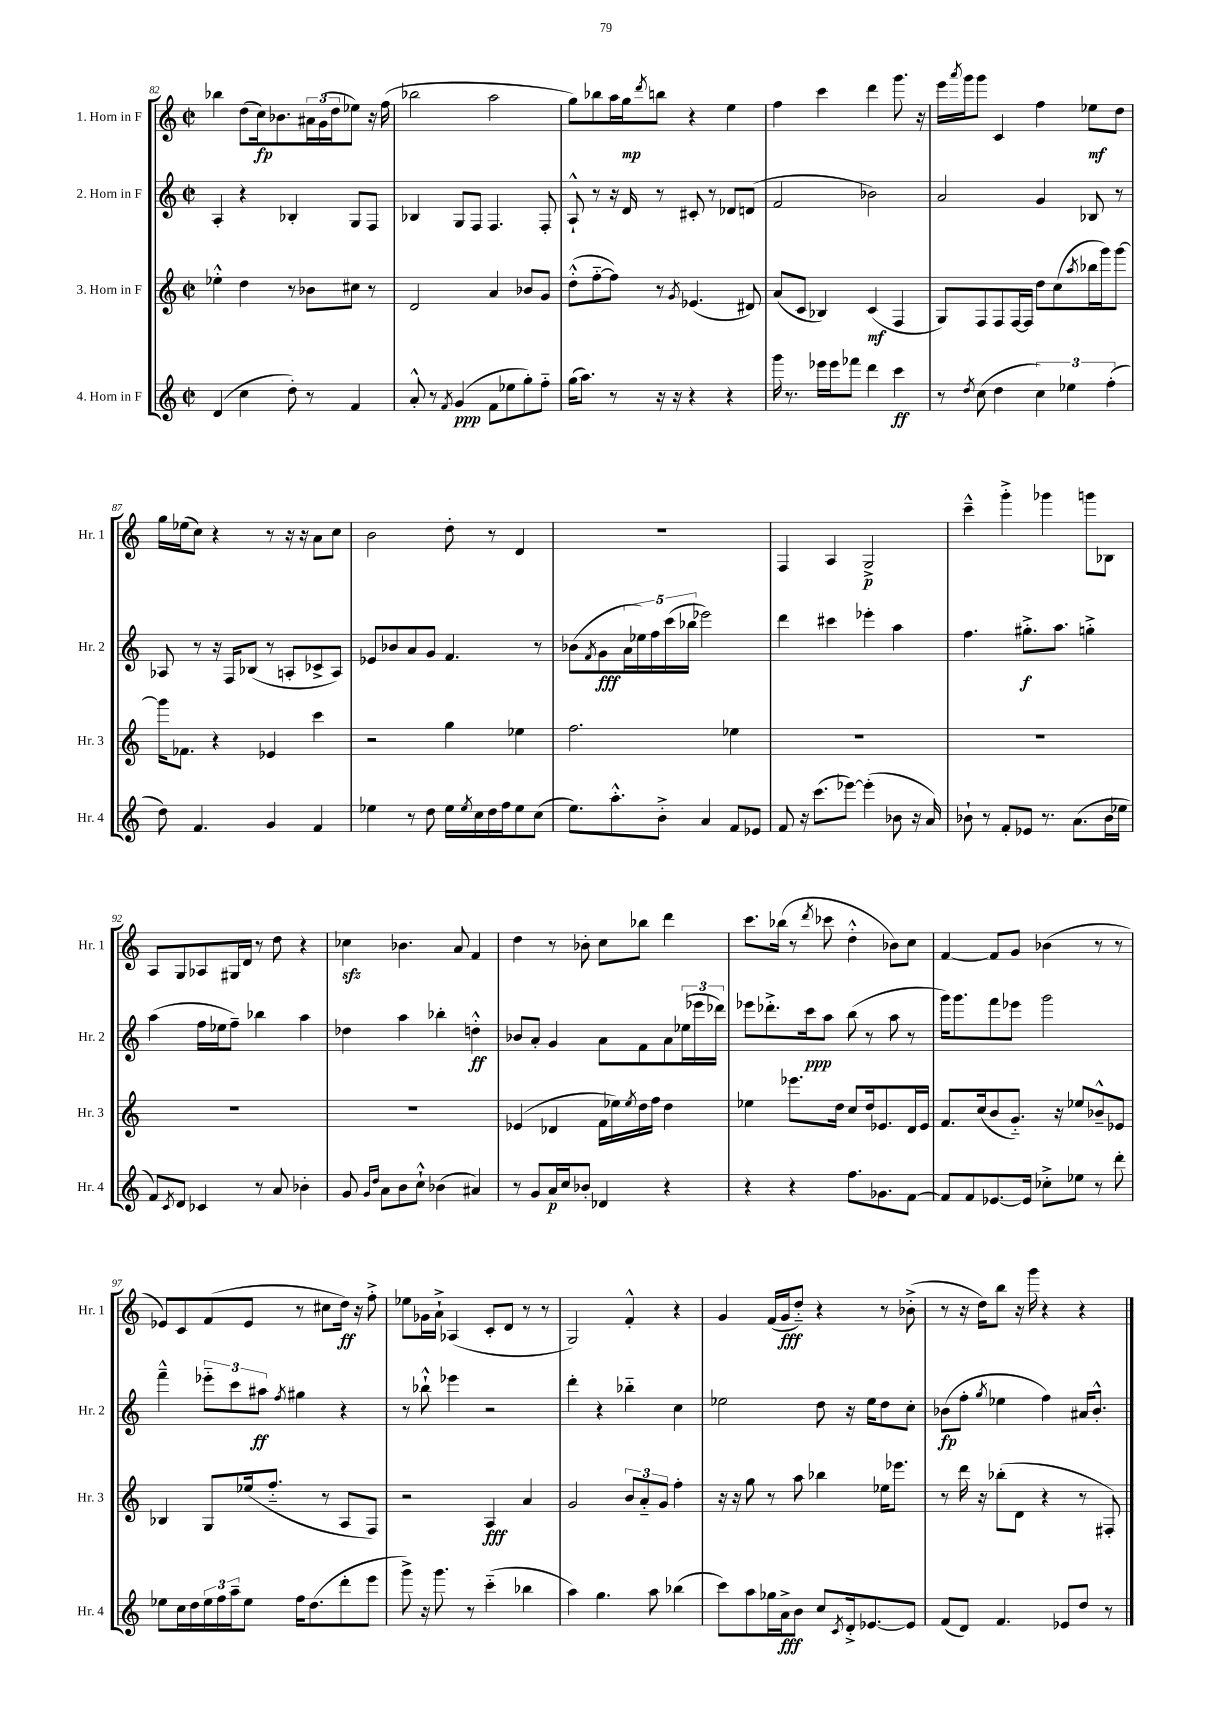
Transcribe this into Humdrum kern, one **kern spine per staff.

**kern	**dynam	**kern	**dynam	**kern	**dynam	**kern	**dynam
*part4	*part4	*part3	*part3	*part2	*part2	*part1	*part1
*staff4	*staff4	*staff3	*staff3	*staff2	*staff2	*staff1	*staff1
*I"4. Horn in F	*	*I"3. Horn in F	*	*I"2. Horn in F	*	*I"1. Horn in F	*
*I'Hr. 4	*	*I'Hr. 3	*	*I'Hr. 2	*	*I'Hr. 1	*
*clefG2	*	*clefG2	*	*clefG2	*	*clefG2	*
*k[]	*	*k[]	*	*k[]	*	*k[]	*
*M2/2	*	*M2/2	*	*M2/2	*	*M2/2	*
*met(c|)	*	*met(c|)	*	*met(c|)	*	*met(c|)	*
=82	=82	=82	=82	=82	=82	=82	=82
(4d/	.	4ee-X'^^\	.	4A'/	.	4bb-X\	.
4cc\	.	4dd\	.	4r	.	(8dd\L	.
.	.	.	.	.	.	16cc\k)	fp
.	.	.	.	.	.	8.b-X\	.
8dd'\)	.	8r	.	4B-X'/	.	.	.
8r	.	8b-X\L	.	.	.	24a#X\L	.
.	.	.	.	.	.	(24g\	.
.	.	.	.	.	.	24dd\J	.
4f/	.	8cc#X\J	.	8G/L	.	8ee-X\J)	.
.	.	8r	.	8F/J	.	16r	.
.	.	.	.	.	.	(16ff\	.
=83	=83	=83	=83	=83	=83	=83	=83
8a'^^/	.	2d/	.	4B-X/	.	2bb-X\	.
8r	.	.	.	.	.	.	.
8qf/	.	.	.	.	.	.	.
(4g/	ppp	.	.	8G/L	.	.	.
.	.	.	.	8F/J	.	.	.
8f\L	.	4a/	.	4.F/	.	2aa\	.
8ee-X\	.	.	.	.	.	.	.
8gg'\)	.	8b-X/L	.	.	.	.	.
8ff\J	.	8g/J	.	8F'/	.	.	.
=84	=84	=84	=84	=84	=84	=84	=84
(16gg\KL	.	(8dd'^^\L	.	8A`^^/	.	8gg\L)	.
8.aa\J)	.	.	.	.	.	.	.
.	.	[8ff\	.	8r	.	8bb-X\	.
8r	.	8ff\J])	.	16r	.	16aa\L	.
.	.	.	.	16d/	.	16gg\J	mp
.	.	.	.	.	.	8qddd/	.
16r	.	8r	.	8r	.	8bbn\J	.
16r	.	.	.	.	.	.	.
.	.	8qg/	.	.	.	.	.
4r	.	(4.e-X/	.	8c#X'/	.	4r	.
.	.	.	.	8r	.	.	.
4r	.	.	.	8d-X/L	.	4ee\	.
.	.	8d#X/)	.	(8dn/J	.	.	.
=85	=85	=85	=85	=85	=85	=85	=85
16ggg\	.	(8a/L	.	2f/	.	4ff\	.
8.r	.	.	.	.	.	.	.
.	.	8c/J	.	.	.	.	.
16eee-X\LL	.	4B-X/)	.	.	.	4ccc\	.
16eee-\J	.	.	.	.	.	.	.
8fff-X\J	.	.	.	.	.	.	.
4ddd\	.	(4c/	mf	2b-X\)	.	4ddd\	.
4ccc\	ff	4F/	.	.	.	8.ggg\	.
.	.	.	.	.	.	16r	.
=86	=86	=86	=86	=86	=86	=86	=86
8r	.	8G/L)	.	2a/	.	16eee\LL	.
.	.	.	.	.	.	8qaaa/	.
.	.	.	.	.	.	16ggg\J	.
8qdd/	.	.	.	.	.	.	.
(8cc\	.	8F/	.	.	.	8ggg\J	.
4dd\	.	8F/	.	.	.	4c/	.
.	.	[16F/L	.	.	.	.	.
.	.	16F/JJ]	.	.	.	.	.
6cc\)	.	8dd\L	.	4g/	.	4ff\	.
.	.	(8cc\	.	.	.	.	.
6ee-X\	.	.	.	.	.	.	.
.	.	8qaa/	.	.	.	.	.
.	.	16bb-X\L	.	8B-X/	.	8ee-X\L	mf
.	.	16ggg\J)	.	.	.	.	.
(6ff'\	.	.	.	.	.	.	.
.	.	[8ggg\J	.	8r	.	8dd\J	.
!!LO:LB:g=z
=87	=87	=87	=87	=87	=87	=87	=87
8dd\)	.	16ggg\KL]	.	8A-X/	.	16gg\LL	.
.	.	8.f-X\J	.	.	.	(16ee-X\J	.
4.f/	.	.	.	8r	.	8cc\J)	.
.	.	4r	.	16r	.	4r	.
.	.	.	.	16F/KL	.	.	.
.	.	.	.	(8B-X/J	.	.	.
4g/	.	4e-X/	.	8r	.	8r	.
.	.	.	.	8An'/L	.	16r	.
.	.	.	.	.	.	16r	.
4f/	.	4ccc\	.	8c-X^/	.	8a\L	.
.	.	.	.	8A/J)	.	8cc\J	.
=88	=88	=88	=88	=88	=88	=88	=88
4ee-X\	.	2r	.	8e-X/L	.	2b\	.
.	.	.	.	8b-X/	.	.	.
8r	.	.	.	8a/	.	.	.
8dd\	.	.	.	8g/J	.	.	.
16ee-\LL	.	4gg\	.	4.f/	.	8dd'\	.
8qee-/	.	.	.	.	.	.	.
16cc\	.	.	.	.	.	.	.
16dd\	.	.	.	.	.	8r	.
16ff\J	.	.	.	.	.	.	.
8ee-\	.	4ee-X\	.	.	.	4d/	.
(8cc\J	.	.	.	8r	.	.	.
=89	=89	=89	=89	=89	=89	=89	=89
8.ee\L)	.	2.ff\	.	(8b-X\L	.	1r	.
.	.	.	.	8qf/	.	.	.
.	.	.	.	8g\	fff	.	.
8.aa'^^\	.	.	.	.	.	.	.
.	.	.	.	20a\L	.	.	.
.	.	.	.	20ee-X\)	.	.	.
.	.	.	.	20ff\	.	.	.
8b'^\J	.	.	.	.	.	.	.
.	.	.	.	(20ccc\	.	.	.
.	.	.	.	20bb-X\JJ	.	.	.
4a/	.	.	.	2eee-X\)	.	.	.
8f/L	.	4ee-X\	.	.	.	.	.
8e-X/J	.	.	.	.	.	.	.
=90	=90	=90	=90	=90	=90	=90	=90
8f/	.	1r	.	4ddd\	.	4F/	.
16r	.	.	.	.	.	.	.
(8.ccc\L	.	.	.	.	.	.	.
.	.	.	.	4ccc#X\	.	4A/	.
[8eee-X\J)	.	.	.	.	.	.	.
(4eee-'\]	.	.	.	4eee-X'\	.	2G^/	p
8b-X\	.	.	.	4aa\	.	.	.
16r	.	.	.	.	.	.	.
16a/)	.	.	.	.	.	.	.
=91	=91	=91	=91	=91	=91	=91	=91
8b-X`\	.	1r	.	4.ff\	.	4ccc~^^\	.
8r	.	.	.	.	.	.	.
8f'/L	.	.	.	.	.	4ggg'^\	.
8e-X/J	.	.	.	8.gg#X'^\L	f	.	.
8.r	.	.	.	.	.	4ggg-X\	.
.	.	.	.	8.aa\J	.	.	.
(8.a\L	.	.	.	.	.	.	.
.	.	.	.	4ggn'^\	.	8gggn\L	.
16b-\L	.	.	.	.	.	8B-X\J	.
16ee-X\JJ	.	.	.	.	.	.	.
!!LO:LB:g=z
=92	=92	=92	=92	=92	=92	=92	=92
8f/L)	.	1r	.	(4aa\	.	8A/L	.
8qc/	.	.	.	.	.	.	.
8d/J	.	.	.	.	.	8G/	.
4c-X/	.	.	.	16ff\LL	.	8A-X/	.
.	.	.	.	16ee-X\J	.	.	.
.	.	.	.	8ff~\J)	.	16G#X/L	.
.	.	.	.	.	.	16d/JJ	.
8r	.	.	.	4bb-X\	.	8r	.
8a/	.	.	.	.	.	8dd\	.
4b-X'\	.	.	.	4aa\	.	4r	.
=93	=93	=93	=93	=93	=93	=93	=93
8g/	.	1r	.	4dd-X\	.	4cc-Xzz\	.
16qqg/LL	.	.	.	.	.	.	.
16qqdd/JJ	.	.	.	.	.	.	.
8a\L	.	.	.	.	.	.	.
8b\	.	.	.	4aa\	.	4.b-X\	.
8cc`^^\J	.	.	.	.	.	.	.
(4b-X\	.	.	.	4bb-X'\	.	.	.
.	.	.	.	.	.	8a/	.
4a#X/)	.	.	.	4ddn'^^\	ff	4f/	.
=94	=94	=94	=94	=94	=94	=94	=94
8r	.	(4e-X/	.	8b-X/L	.	4dd\	.
8g/L	.	.	.	8a'/J	.	.	.
16a/L	p	4d-X/	.	4g/	.	8r	.
16cc/J	.	.	.	.	.	.	.
8b-X'/J	.	.	.	.	.	8b-X'\	.
4d-X/	.	16f\LL	.	8a\L	.	8cc\L	.
.	.	16ee-X\)	.	.	.	.	.
.	.	8qee-/	.	.	.	.	.
.	.	16dd\	.	8f\	.	8bb-X\J	.
.	.	16ff\JJ	.	.	.	.	.
4r	.	4dd\	.	8a\	.	4ddd\	.
.	.	.	.	(24ee-X\L	.	.	.
.	.	.	.	24eee-X\	.	.	.
.	.	.	.	24ddd-X\JJ)	.	.	.
=95	=95	=95	=95	=95	=95	=95	=95
4r	.	4ee-X\	.	8eee-X\L	.	8.ccc\L	.
.	.	.	.	8.ddd-X'^\	.	.	.
.	.	.	.	.	.	(16bb-X\Jk	.
4r	.	8.eee-X\L	.	.	.	8r	.
.	.	.	.	16ccc\k	ppp	.	.
.	.	.	.	.	.	8qddd/	.
.	.	.	.	8aa\J	.	8ccc-X\	.
.	.	16dd\Jk	.	.	.	.	.
8.ff\L	.	8cc/L	.	(8bb\	.	4dd'^^\	.
.	.	16dd/k	.	8r	.	.	.
8.g-X\	.	8.e-X/	.	.	.	.	.
.	.	.	.	8aa\	.	8b-X\L)	.
[8f\J	.	16d/L	.	8r	.	8cc\J	.
.	.	16e-/JJ	.	.	.	.	.
=96	=96	=96	=96	=96	=96	=96	=96
8f/L]	.	8.f/L	.	16ggg\KL)	.	[4f/	.
.	.	.	.	8.ggg\	.	.	.
8f/	.	.	.	.	.	.	.
.	.	(16cc/k	.	.	.	.	.
[8.e-X/	.	8b/	.	8fff\	.	8f/L]	.
.	.	8.g/J)	.	8eee-X\J	.	8g/J	.
16e-/Jk]	.	.	.	.	.	.	.
8cc-X'^\L	.	.	.	2ggg\	.	(4b-X\	.
.	.	16r	.	.	.	.	.
8ee-X\J	.	8ee-X/L	.	.	.	.	.
8r	.	8b-X~^^/	.	.	.	8r	.
8ddd'\	.	8e-X/J	.	.	.	8r	.
!!LO:LB:g=z
=97	=97	=97	=97	=97	=97	=97	=97
8ee-X\L	.	4B-X/	.	4fff~^^\	.	8e-X/L)	.
16cc\L	.	.	.	.	.	8c/	.
16dd\	.	.	.	.	.	.	.
24ee-\	.	8G/L	.	12eee-X\L	.	(8f/	.
24ff\	.	.	.	.	.	.	.
24aa~\J	.	.	.	12ccc\	.	.	.
8ee-\J	.	(16ee-X/k	.	.	.	8e-/J	.
.	.	.	.	12aa#X\J	ff	.	.
.	.	8.ff/J	.	.	.	.	.
.	.	.	.	8qff/	.	.	.
16ff\KL	.	.	.	4gg#X\	.	8r	.
(8.dd\	.	.	.	.	.	.	.
.	.	8r	.	.	.	8cc#X\L	.
8ddd'\	.	8A/L	.	4r	.	16dd\Jk)	ff
.	.	.	.	.	.	16r	.
8eee\J	.	8F/J)	.	.	.	8ff'^\	.
=98	=98	=98	=98	=98	=98	=98	=98
8ggg^\)	.	2r	.	8r	.	8ee-X\L	.
16r	.	.	.	8bb-X`^^\	.	16g-X\L	.
8.ggg\	.	.	.	.	.	16a`^\JJ	.
.	.	.	.	4eee-X\	.	(4A-X/	.
8r	.	.	.	.	.	.	.
(4ccc\	.	4A/	fff	2r	.	8c'/L	.
.	.	.	.	.	.	8d/J	.
4bb-X\	.	4a/	.	.	.	8r	.
.	.	.	.	.	.	8r	.
=99	=99	=99	=99	=99	=99	=99	=99
4aa\)	.	2g/	.	4ddd'\	.	2G/)	.
4.gg\	.	.	.	4r	.	.	.
.	.	12b/L	.	4bb-X\	.	4f'^^/	.
.	.	12a/	.	.	.	.	.
8aa\	.	.	.	.	.	.	.
.	.	12g/J	.	.	.	.	.
(4bb-X\	.	4ff'\	.	4cc\	.	4r	.
=100	=100	=100	=100	=100	=100	=100	=100
8ccc\L)	.	16r	.	2ee-X\	.	4g/	.
.	.	16r	.	.	.	.	.
8aa\	.	8gg\	.	.	.	.	.
16gg-X\L	.	8r	.	.	.	(16f/LL	.
16a^\J	fff	.	.	.	.	16g/J	fff
8b\J	.	8aa\	.	.	.	8dd/J)	.
8cc/L	.	4bb-X\	.	8dd\	.	4r	.
8qc/	.	.	.	.	.	.	.
16d'^/k	.	.	.	16r	.	.	.
[8.e-X/	.	.	.	16ee-\KL	.	.	.
.	.	16ee-X\KL	.	8dd\	.	8r	.
.	.	8.eee-X\J	.	.	.	.	.
8e-/J]	.	.	.	8cc'\J	.	(8b-X'^\	.
=101	=101	=101	=101	=101	=101	=101	=101
(8f/L	.	8r	.	(8b-X\L	fp	8r	.
8d/J)	.	16ddd\	.	8ff'\J	.	16r	.
.	.	16r	.	.	.	16dd\KL)	.
.	.	.	.	8qgg/	.	.	.
4.f/	.	(8bb-X'\L	.	4ee-X\	.	8bb\J	.
.	.	8d\J	.	.	.	16r	.
.	.	.	.	.	.	16ggg\	.
.	.	4r	.	4ff\)	.	4r	.
8e-X/L	.	.	.	.	.	.	.
8dd/J	.	8r	.	16a#X/KL	.	4r	.
.	.	.	.	8.b-'^^/J	.	.	.
8r	.	8F#X'/)	.	.	.	.	.
==	==	==	==	==	==	==	==
*-	*-	*-	*-	*-	*-	*-	*-
